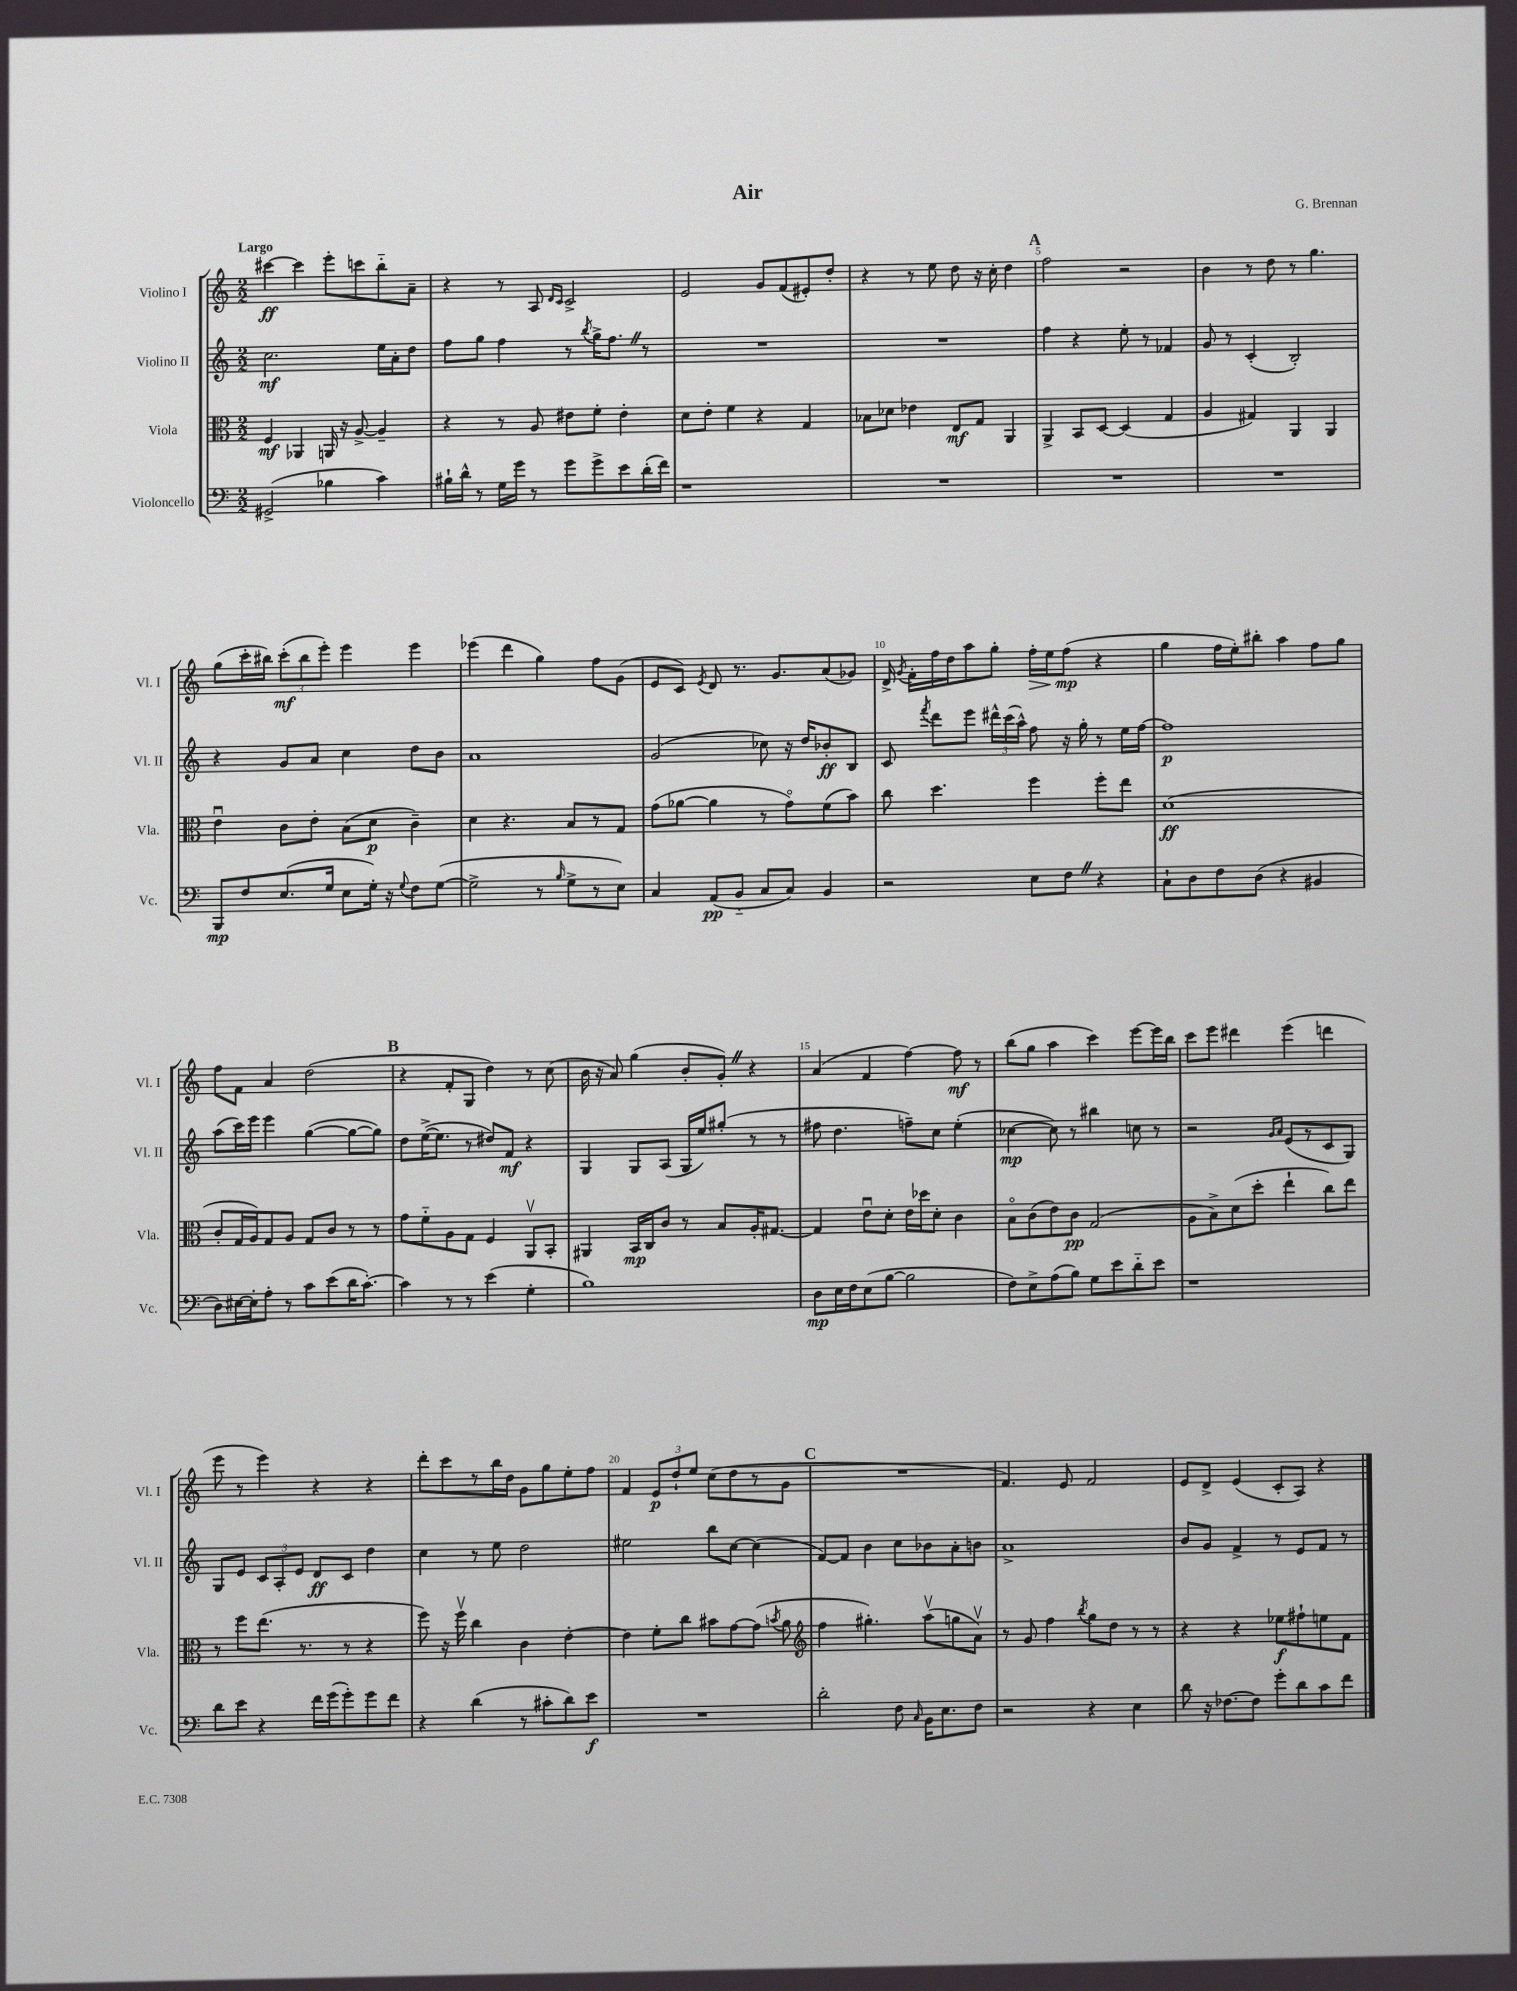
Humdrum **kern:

**kern	**kern	**kern	**kern
*staff4	*staff3	*staff2	*staff1
*clefF4	*clefC3	*clefG2	*clefG2
*k[]	*k[]	*k[]	*k[]
*M2/2	*M2/2	*M2/2	*M2/2
(2GG#^	4F	2.cc	[4ccc#
.	4AA-	.	4ccc#]
4B-	16AA	.	8eee'
.	16r	.	.
.	[8A^	.	8ccc
4c)	4A~]	16ee	8bb'~
.	.	16a'	.
.	.	8dd	8a~
=	=	=	=
16B#`	4r	8ff	4r
16d^^	.	.	.
8r	.	8gg	.
16G	8r	4ff	8r
16g	.	.	.
8r	8A	.	8A
.	.	.	16qqd
.	.	.	16qqc
8g	8e#	8r	2c^
.	.	8qbb	.
8g^	8f'	16gg^	.
.	.	8.ff	.
8e	4e#'	.	.
(16d'	.	8r	.
16f)	.	.	.
=	=	=	=
1r	8d	1r	2e
.	8e'	.	.
.	4f	.	.
.	4r	.	8g
.	.	.	(8f
.	4G	.	8e#')
.	.	.	8dd'
=	=	=	=
1r	8B-	1r	4r
.	8d-	.	.
.	4e-	.	8r
.	.	.	8ee
.	8E	.	8dd
.	8G	.	16r
.	.	.	16cc'
.	4AA	.	4dd
=	=	=	=
1r	4AA^	4ff	2ff
.	8BB	4r	.
.	[8D	.	.
.	(4D]	8ee'	2r
.	.	8r	.
.	4G	4f-	.
=	=	=	=
1r	4A	8g	4b
.	.	8r	.
.	4G#)	(4c'	8r
.	.	.	8dd
.	4AA	2B')	8r
.	.	.	4.gg
.	4AA	.	.
=	=	=	=
8BBB	4eu	4r	(8gg
8F	.	.	16ccc'
.	.	.	16bb#)
(8.E	8c	8g	(12ccc'
.	.	.	12bb#
.	8e'	8a	.
.	.	.	12eee')
16G	.	.	.
8E	(8B	4cc	4eee
16G')	8d	.	.
16r	.	.	.
8qqG	.	.	.
8F	4c~)	8dd	4eee
([8G	.	8b	.
=	=	=	=
2G^]	4d	1a	(4eee-
.	4.r	.	4ddd
8r	.	.	4gg)
16qqB	.	.	.
8G^	8B	.	.
8r	8r	.	8ff
8E)	8G	.	(8g
=	=	=	=
4C	(8g	(2g	8e
.	[8a-	.	8c)
.	.	.	8qe
(8AA	4a-]	.	8d
8BB'~	.	.	8.r
8C	8r	8cc-)	.
.	.	.	8.g
8C)	8go)	16r	.
.	.	16dd	.
4BB	(8f	8b-'	(8a
.	8b)	8B	8g-)
=	=	=	=
2r	8cc	8c	16d^
.	.	.	8qg
.	.	.	16f'
.	.	8qfff	.
.	4.dd	8ddd	16ff
.	.	.	16dd
.	.	8eee	8aa
.	.	24ddd#^^	8gg'
.	.	(24ccc	.
.	.	24aa^^)	.
8E	4ff	8ff	16ff'
.	.	.	16ee
8F	.	16r	(8ff
.	.	16gg'	.
4r	8ff'	8r	4r
.	8ee	16ee	.
.	.	[16ff	.
=	=	=	=
8C`	(1d	1ff]	4gg
8D	.	.	.
8F	.	.	16ff
.	.	.	16ee')
(8D	.	.	8bb#'
4r	.	.	4aa
4BB#	.	.	8ff
.	.	.	8gg
=	=	=	=
8D)	8c'	(8aa	8ff
[16E#	16G	16ccc)	8f
16E#']	16A)	16eee	.
8A'	8G	4eee	4a
8r	8A	.	.
8c	8G	([4gg	(2dd
(8e	8c	.	.
16d	8r	8gg_	.
[8.c')	.	.	.
.	8r	8gg])	.
=	=	=	=
4c]	8g	8dd	4r
.	8f'~	([16ee^	.
.	.	8.ee]	.
8r	8A	.	8f'
8r	8G	8r	8G
(4e	4F	8dd#)	4dd)
.	.	8f	.
4G'	8AAv	4r	8r
.	8BB'	.	(8cc
=	=	=	=
1B)	4AA#	4G	16b
.	.	.	16r
.	.	.	8a)
.	16BB	8G	(4gg
.	16C	.	.
.	8c	(8A	.
.	8r	16G	8b'
.	.	16ee)	.
.	8B	(8gg#'	8g')
.	16A'	8r	4r
.	[8.G#	.	.
.	.	8r	.
=	=	=	=
8D	4G#]	8ff#	(4a
16E	.	4.dd	.
16F	.	.	.
(8E	8eu	.	4f
[8B	8d'	.	.
2B]	16e	8ff~)	[4ff)
.	16dd-	.	.
.	8d'	8cc	.
.	4c	(4ee'	8ff]
.	.	.	8r
=	=	=	=
8F)	8Bo	[4cc-	(8bb
8E^	(8c	.	8gg
(8A	8e)	8cc-])	4aa
8B)	8c	8r	.
8G	(2G	4bb#	4ccc)
8e	.	.	.
8d'~	.	8cc	[8eee
8e	.	8r	16eee]
.	.	.	16bb
=	=	=	=
1r	8A	2r	8ccc
.	8B^)	.	8eee
.	(8d	.	4ddd#
.	8dd'	.	.
.	.	16qqg	.
.	.	16qqa	.
.	4ee`	(8e	(4eee
.	.	8r	.
.	8cc)	8c	4ddd
.	8ee	8G)	.
=	=	=	=
8d	8r	8G	8eee
8e	8ff	8e	8r
4r	(8.ee	12c	4eee)
.	.	12A'	.
.	.	12e	.
.	8.r	.	.
16f	.	8d	4r
(16g	.	.	.
8g')	8r	8c	.
8g	4r	4dd	4r
8f	.	.	.
=	=	=	=
4r	8ff)	4cc	8ddd'
.	16r	.	8ccc
.	16ffv	.	.
(4d	4cc	8r	8r
.	.	8ee	16bb
.	.	.	16dd
8r	4c	2dd	8g
8c#'	.	.	8gg
8d)	[4e'	.	8ee'
8e	.	.	8ff
=	=	=	=
1r	4e]	2ee#	4f
.	8f'	.	12e
.	.	.	12dd`
.	8cc	.	.
.	.	.	12ee
.	8b#	8bb	(8cc
.	[8g	[8cc	8dd
.	(8g]	(4cc]	8r
.	8qb	.	.
.	8a	.	8g
=	=	=	=
*	*clefG2	*	*
2d'	4ff	[8f)	1r
.	.	8f]	.
.	4.gg#')	4b	.
8F	.	8cc	.
16qqC	.	.	.
16BB	(8aav	8b-	.
8.E	.	.	.
.	8gg	8a'	.
8F	8av)	8b	.
=	=	=	=
2r	8r	1a^	4.f)
.	8g	.	.
.	4ff	.	.
.	.	.	8e
.	8qbb	.	.
4r	8gg	.	2f
.	8dd	.	.
4E	8r	.	.
.	8r	.	.
=	=	=	=
8d	4r	8b	8e
16r	.	8g	8d^
[8.F-	.	.	.
.	4r	4f^	(4e
8F-]	.	.	.
8g'	8ee-	8r	8c'
8d	8ff#`	8e	8A)
8c	8ee	8f	4r
8f	8f	8r	.
==	==	==	==
*-	*-	*-	*-
